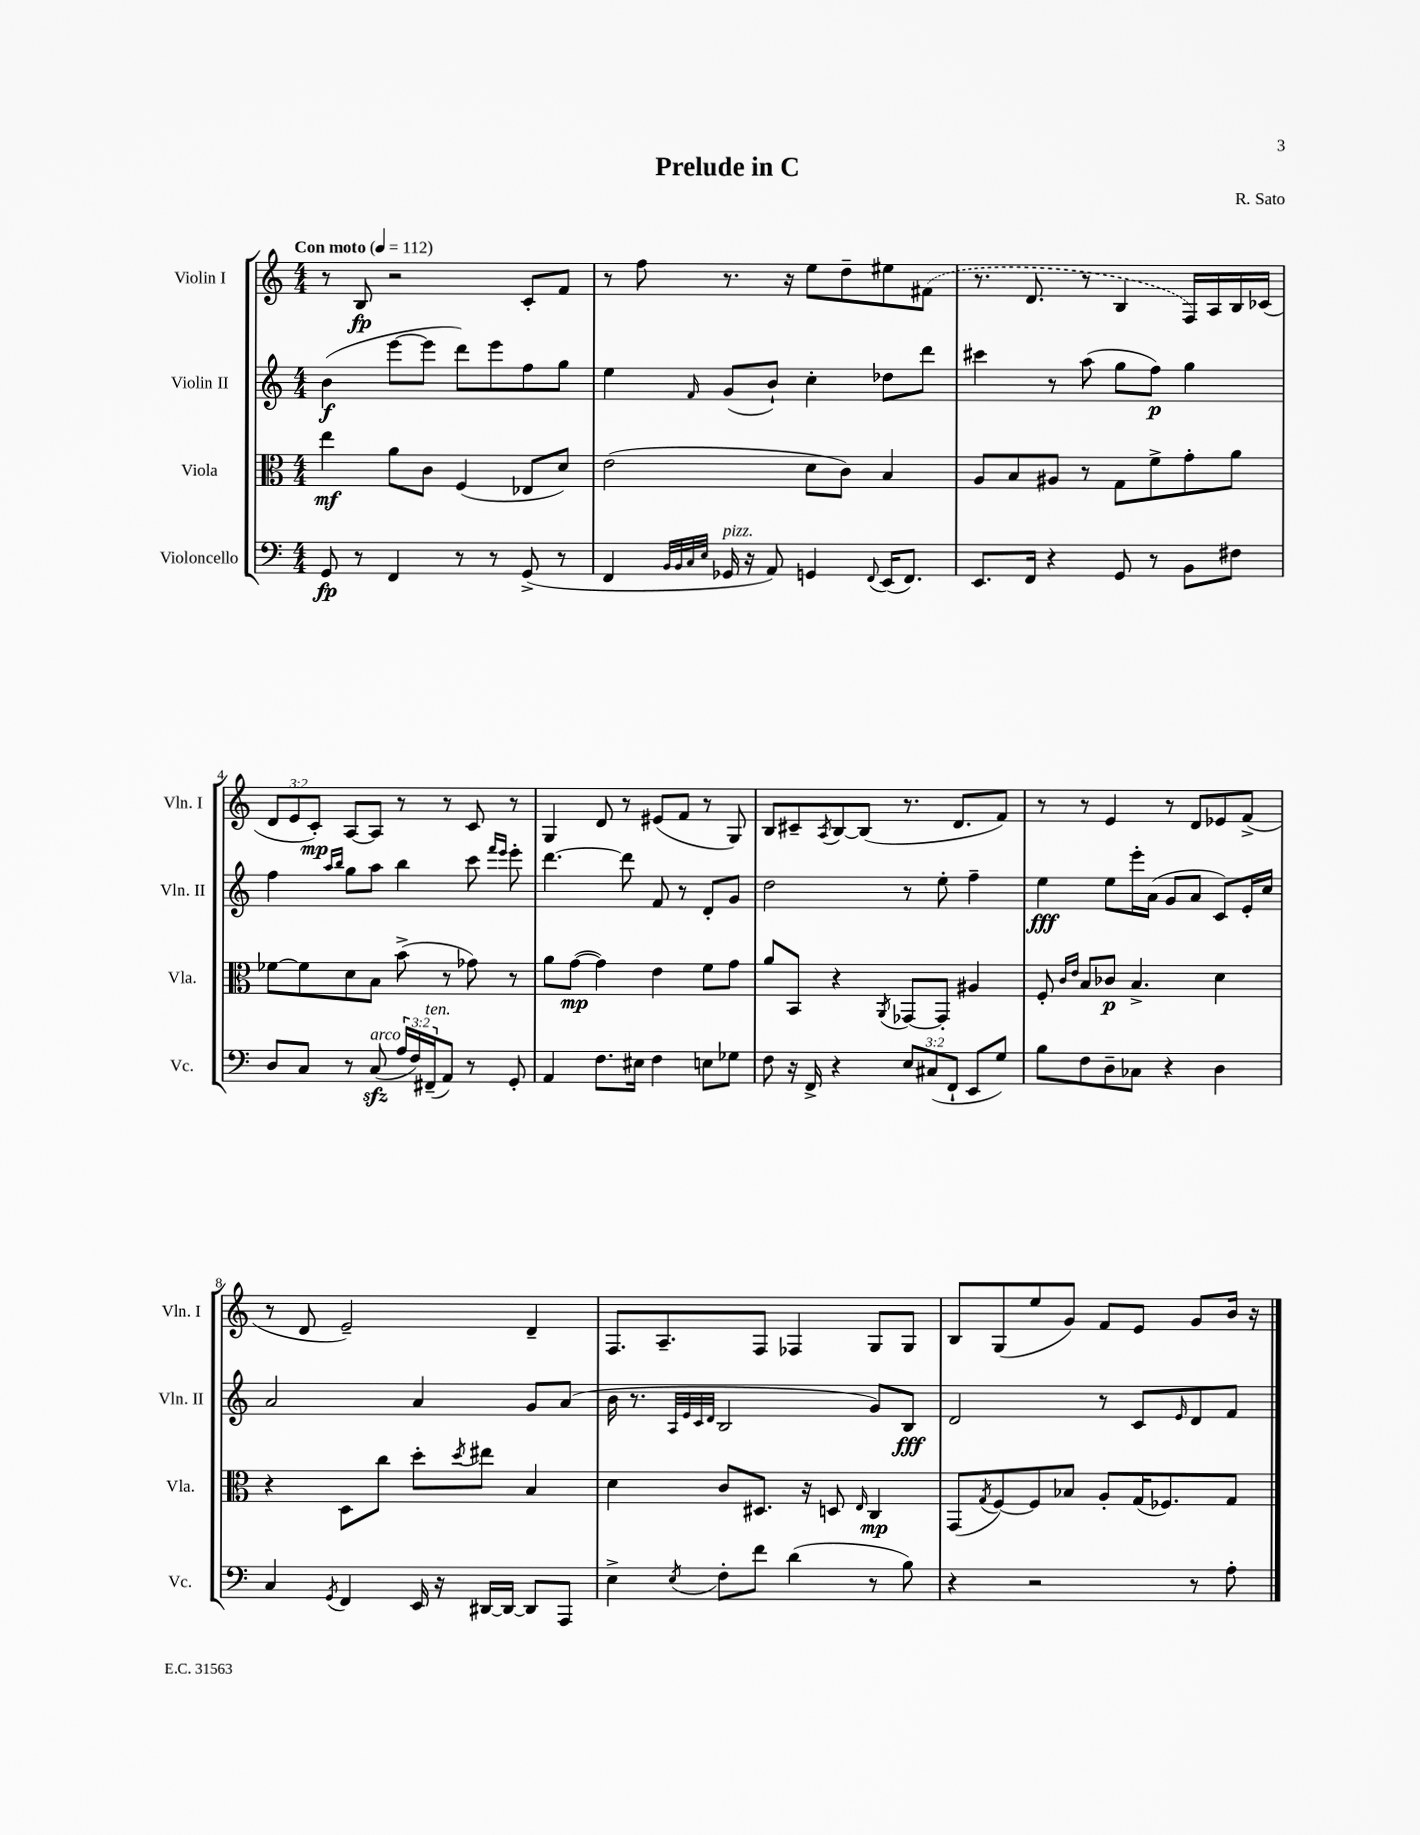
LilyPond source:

\header { title = "Prelude in C" composer = "R. Sato" }
<<
\new StaffGroup <<
\new Staff = "s0" \with { instrumentName = "Violin I" shortInstrumentName = "Vln. I" } {
    \clef treble \key c \major \numericTimeSignature \time 4/4 \override Staff.TupletNumber.text = #tuplet-number::calc-fraction-text \tempo "Con moto" 4 = 112
    r8 b8\fp r2 c'8-. f'8 |
    r8 f''8 r8. r16 e''8 d''8-- eis''8 \once \slurDashed fis'8( |
    r8. d'8. r8 b4 f16) a16 b16 ces'16( |
    \tuplet 3/2 { d'8 e'8 c'8-.\mp) } a8~ a8 r8 r8 c'8 r8 |
    g4 d'8 r8 eis'8( f'8 r8 g8) |
    b8 cis'8-- \acciaccatura { a8 } b8~ b8( r8. d'8. f'8) |
    r8 r8 e'4 r8 d'8 ees'8 f'8->( |
    r8 d'8 e'2--) d'4-- |
    f8. a8.-- f8 fes4 g8 g8 |
    b8 g8( e''8 g'8) f'8 e'8 g'8 b'16 r16 \bar "|." |
}
\new Staff = "s1" \with { instrumentName = "Violin II" shortInstrumentName = "Vln. II" } {
    \clef treble \key c \major \numericTimeSignature \time 4/4
    b'4\f( e'''8~ e'''8 d'''8) e'''8 f''8 g''8 |
    e''4 \grace { f'16 } g'8( b'8-!) c''4-. des''8 d'''8 |
    cis'''4 r8 a''8( g''8 f''8\p) g''4 |
    f''4 \grace { a''16 b''16 } g''8 a''8 b''4 c'''8 \grace { f'''16 e'''16 } e'''8-. |
    d'''4.~ d'''8 f'8 r8 d'8-. g'8 |
    d''2 r8 e''8-. f''4-- |
    e''4\fff e''8 e'''16-. a'16( g'8 a'8 c'8) e'16-. c''16 |
    a'2 a'4 g'8 a'8( |
    b'16 r8. \grace { a32 e'32 c'32 d'32 } b2 g'8) b8\fff |
    d'2 r8 c'8 \grace { e'16 } d'8 f'8 \bar "|." |
}
\new Staff = "s2" \with { instrumentName = "Viola" shortInstrumentName = "Vla." } {
    \clef alto \key c \major \numericTimeSignature \time 4/4
    e''4\mf a'8 c'8 f4( ees8 d'8) |
    e'2( d'8 c'8) b4 |
    a8 b8 ais8 r8 g8 f'8-> g'8-. a'8 |
    fes'8~ fes'8 d'8 b8 b'8->( r8 ges'8) r8 |
    a'8 g'8~\mp( g'4) e'4 f'8 g'8 |
    a'8 b,8 r4 \acciaccatura { a,8 } ges,8~ ges,8-. ais4 |
    f8-. \grace { c'16 e'16 } b8 ces'8\p b4.-> d'4 |
    r4 d8 c''8 d''8-. \acciaccatura { d''8 } eis''8 b4 |
    d'4 c'8 dis8. r16 d8 \grace { e16 } c4\mp |
    g,8( \acciaccatura { g8 } f8~) f8 bes8 a8-. g16( fes8.) g8 \bar "|." |
}
\new Staff = "s3" \with { instrumentName = "Violoncello" shortInstrumentName = "Vc." } {
    \clef bass \key c \major \numericTimeSignature \time 4/4 \override Staff.TupletNumber.text = #tuplet-number::calc-fraction-text
    g,8\fp r8 f,4 r8 r8 g,8->( r8 |
    f,4 \grace { b,32 b,32 c32 e32 } ges,16^\markup { \italic "pizz." } r16 a,8) g,4 \appoggiatura { f,8 } e,16( f,8.) |
    e,8. f,16 r4 g,8 r8 b,8 fis8 |
    d8 c8 r8 c8\sfz^\markup { \italic "arco" }( \tuplet 3/2 { a16 f16) fis,16--^\markup { \italic "ten." }( } a,8) r8 g,8-. |
    a,4 f8. eis16 f4 e8 ges8 |
    f8 r16 f,16-> r4 \tuplet 3/2 { e8 cis8( f,8-! } e,8 g8) |
    b8 f8 d8-- ces8 r4 d4 |
    c4 \acciaccatura { g,8 } f,4 e,16 r16 dis,16~ dis,16~ dis,8 a,,8 |
    e4-> \acciaccatura { e8 } f8-. f'8 d'4( r8 b8) |
    r4 r2 r8 a8-. \bar "|." |
}
>>
>>
